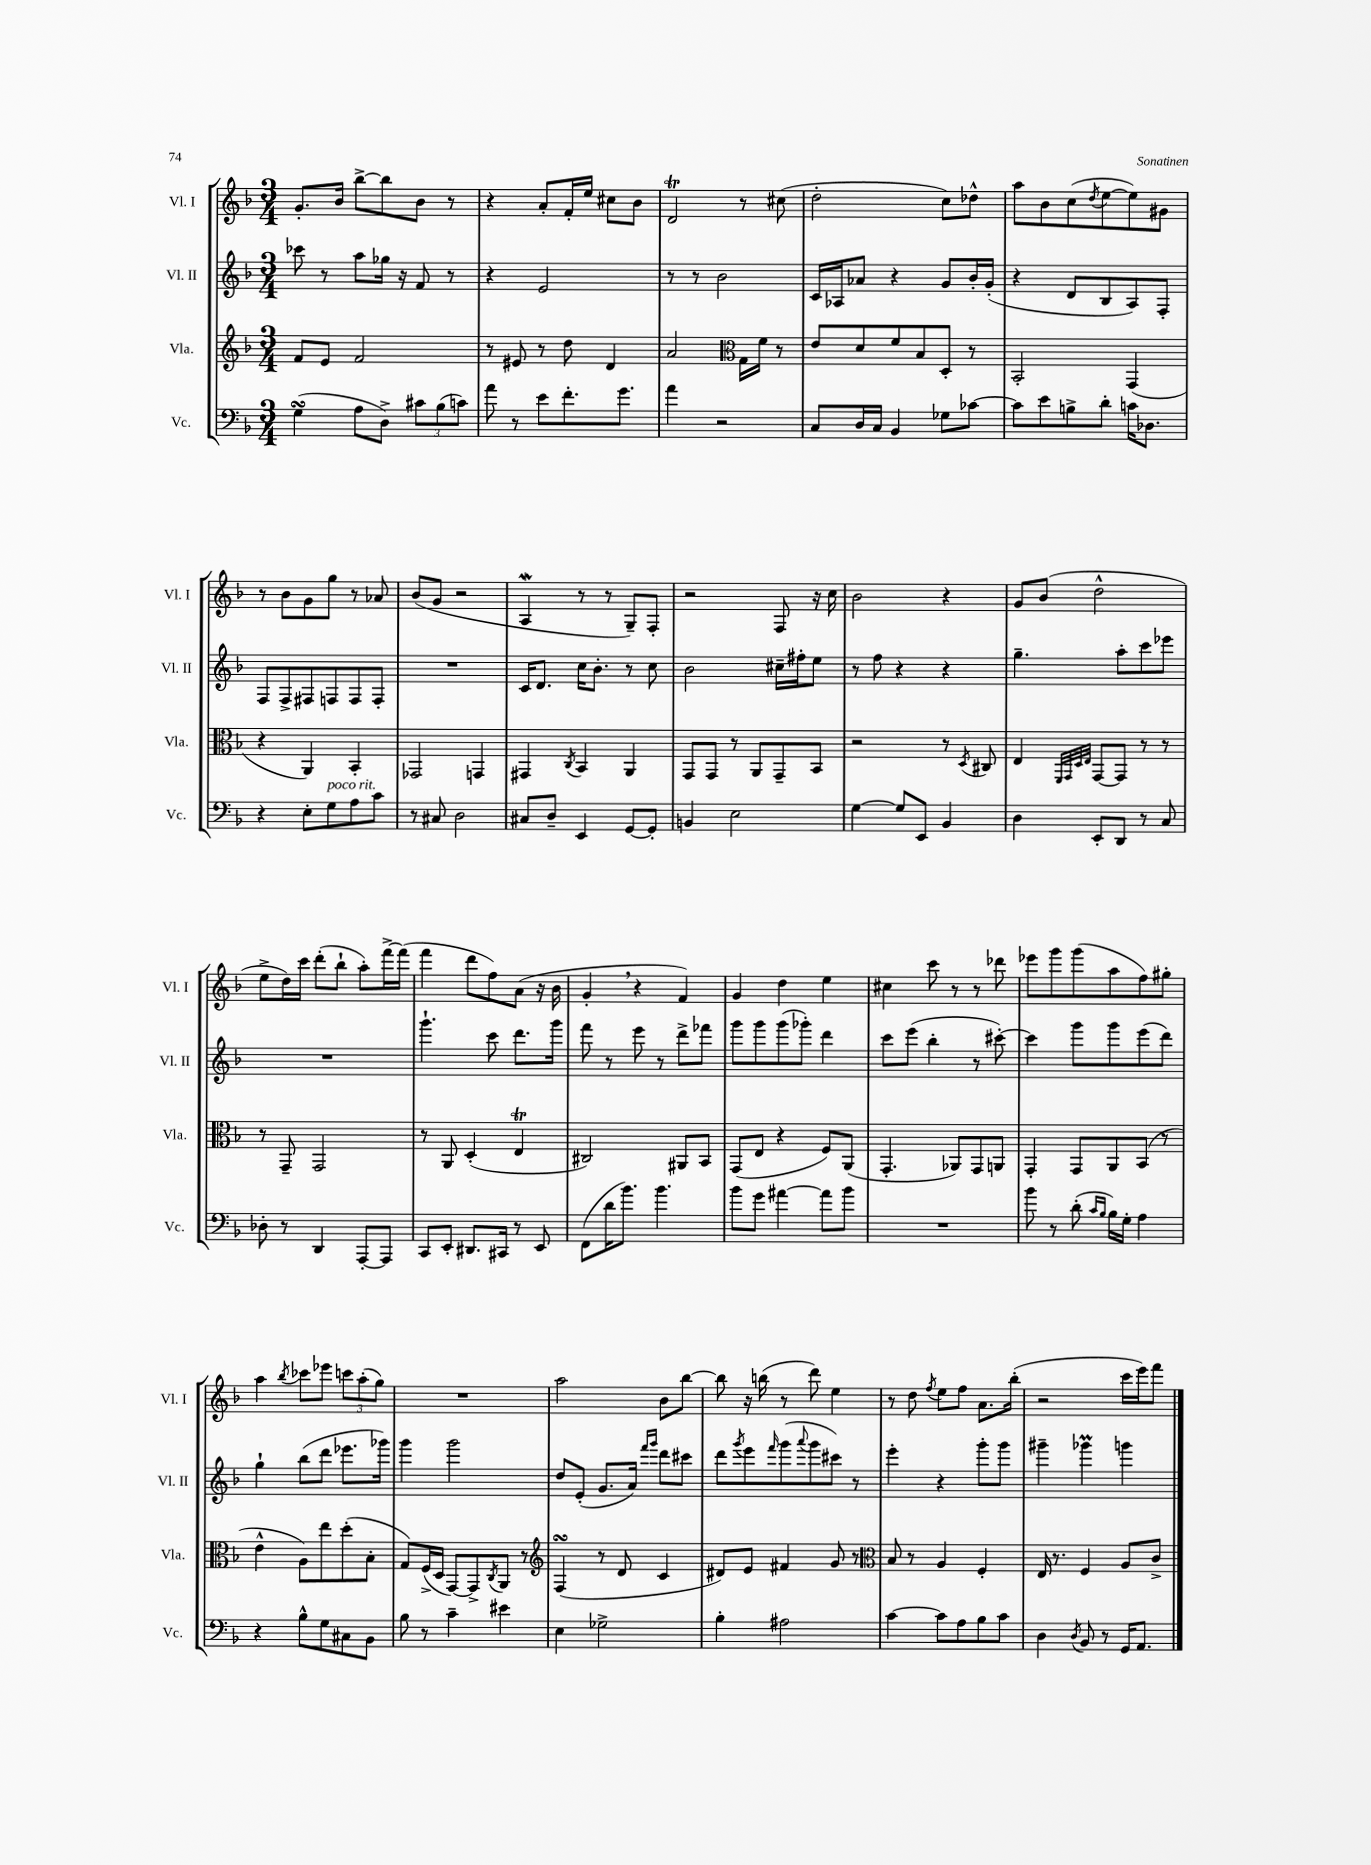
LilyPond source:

<<
\new StaffGroup <<
\new Staff = "s0" \with { instrumentName = "Vl. I" shortInstrumentName = "Vl. I" } {
    \clef treble \key f \major \numericTimeSignature \time 3/4
    g'8.-. bes'16 bes''8~-> bes''8 bes'8 r8 |
    r4 a'8-. f'16-. e''16 cis''8 bes'8 |
    d'2\trill r8 cis''8( |
    d''2-. c''8) des''8-^ |
    a''8 bes'8 c''8( \acciaccatura { d''8 } e''8~ e''8) gis'8 |
    r8 bes'8 g'8 g''8 r8 aes'8 |
    bes'8( g'8 r2 |
    a4\mordent r8 r8 g8--) f8-. |
    r2 f8 r16 c''16 |
    bes'2 r4 |
    g'8 bes'8( d''2-^ |
    e''8-> d''16) c'''16 d'''8-.( bes''8-! a''8-.) f'''16~-> f'''16( |
    f'''4 d'''8 f''8) a'8( r16 bes'16 |
    g'4-. \breathe r4 f'4) |
    g'4 d''4 e''4 |
    cis''4 c'''8 r8 r8 des'''8 |
    ees'''8 g'''8 g'''8( a''8 f''8) gis''8-. |
    a''4 \acciaccatura { bes''8 } ces'''8 ees'''8 \tuplet 3/2 { c'''8 a''8-.( g''8) } |
    R2. |
    a''2 bes'8 bes''8~ |
    bes''8 r16 b''16( r8 d'''8) e''4 |
    r8 d''8 \acciaccatura { f''8 } e''8 f''8 a'8. bes''16-.( |
    r2 c'''16 e'''16) f'''8 \bar "|." |
}
\new Staff = "s1" \with { instrumentName = "Vl. II" shortInstrumentName = "Vl. II" } {
    \clef treble \key f \major \numericTimeSignature \time 3/4
    ces'''8 r8 a''8 ges''16 r16 f'8 r8 |
    r4 e'2 |
    r8 r8 bes'2 |
    c'16 aes16 aes'8 r4 g'8 bes'16-. g'16-.( |
    r4 d'8 bes8 a8) f8-. |
    f8 f8-> fis8 f8 f8 f8-. |
    R2. |
    c'16 d'8. c''16 bes'8.-. r8 c''8 |
    bes'2 cis''16-- fis''16-. e''8 |
    r8 f''8 r4 r4 |
    g''4.-- a''8-. c'''8 ees'''8 |
    R2. |
    g'''4.-! c'''8 d'''8. g'''16 |
    f'''8 r8 e'''8 r8 d'''8-> fes'''8 |
    g'''8 g'''8 g'''8( ges'''8-.) d'''4 |
    c'''8 e'''8( bes''4-. r8 cis'''8~-.) |
    cis'''4 g'''8 g'''8 e'''8( d'''8) |
    g''4-! bes''8( d'''8 ees'''8. ges'''16) |
    g'''4 g'''2 |
    d''8 e'8-.( g'8. a'16) \grace { f'''16 g'''16 } d'''8 cis'''8 |
    d'''8 \acciaccatura { g'''8 } e'''8 \grace { f'''16 } g'''8( \appoggiatura { a'''8 } g'''8 cis'''8) r8 |
    e'''4-. r4 g'''8-. g'''8 |
    gis'''4-- ges'''4\prall g'''4 \bar "|." |
}
\new Staff = "s2" \with { instrumentName = "Vla." shortInstrumentName = "Vla." } {
    \clef treble \key f \major \numericTimeSignature \time 3/4
    f'8 e'8 f'2 |
    r8 eis'8 r8 d''8 d'4 |
    a'2 \clef alto g16 f'16 r8 |
    e'8 d'8 f'8 bes8 d8-. r8 |
    bes,2-. g,4( |
    r4 a,4) bes,4-. |
    ges,2 g,4 |
    gis,4 \acciaccatura { c8 } bes,4 a,4 |
    g,8 g,8 r8 a,8 g,8-- bes,8 |
    r2 r8 \acciaccatura { d8 } cis8 |
    e4 \grace { f,32 g,32 d32 e32 } g,8~ g,8 r8 r8 |
    r8 g,8-- g,2 |
    r8 a,8 d4-.( e4\trill |
    cis2) ais,8 bes,8 |
    g,8( e8 r4 f8) a,8( |
    g,4.-. aes,8) g,8 a,8 |
    g,4-. g,8 a,8 bes,8( r8 |
    e'4-^ a8) e''8 d''8-.( bes8-. |
    g8) f16->( d16 g,8~) g,8-> \acciaccatura { c8 } a,8 r8 |
    \clef treble f4\turn( r8 d'8 c'4 |
    dis'8) e'8 fis'4 g'8 r8 |
    \clef alto bes8 r8 a4 f4-. |
    e16 r8. f4 a8 c'8-> \bar "|." |
}
\new Staff = "s3" \with { instrumentName = "Vc." shortInstrumentName = "Vc." } {
    \clef bass \key f \major \numericTimeSignature \time 3/4
    g4\turn( a8 d8->) \tuplet 3/2 { cis'8 bes8( c'8) } |
    a'8 r8 e'8 f'8.-. g'8. |
    a'4 r2 |
    c8 d16 c16 bes,4 ges8 ces'8~ |
    ces'8 e'8 b8-> d'8-. c'16 des8. |
    r4 e8-. g8^\markup { \italic "poco rit." } a8 c'8 |
    r8 cis8 d2 |
    cis8 d8-- e,4 g,8~ g,8-. |
    b,4 e2 |
    g4~ g8 e,8 bes,4 |
    d4 e,8-. d,8 r8 c8 |
    des8-. r8 d,4 a,,8~-. a,,8 |
    c,8 e,8-. dis,8. cis,16 r8 e,8 |
    f,8( d'16 bes'8.) bes'4. |
    bes'8 g'8 ais'4~ ais'8 bes'8 |
    R2. |
    bes'8 r8 d'8-.( \grace { c'16 bes16 } bes16) g16-. a4 |
    r4 bes8-^ g8 cis8 bes,8 |
    bes8 r8 c'4-- eis'4 |
    e4 ges2-> |
    bes4-. ais2 |
    c'4~ c'8 a8 bes8 c'8 |
    d4 \acciaccatura { d8 } bes,8 r8 g,16 a,8. \bar "|." |
}
>>
>>
\layout { \context { \Score \remove "Bar_number_engraver" } }
